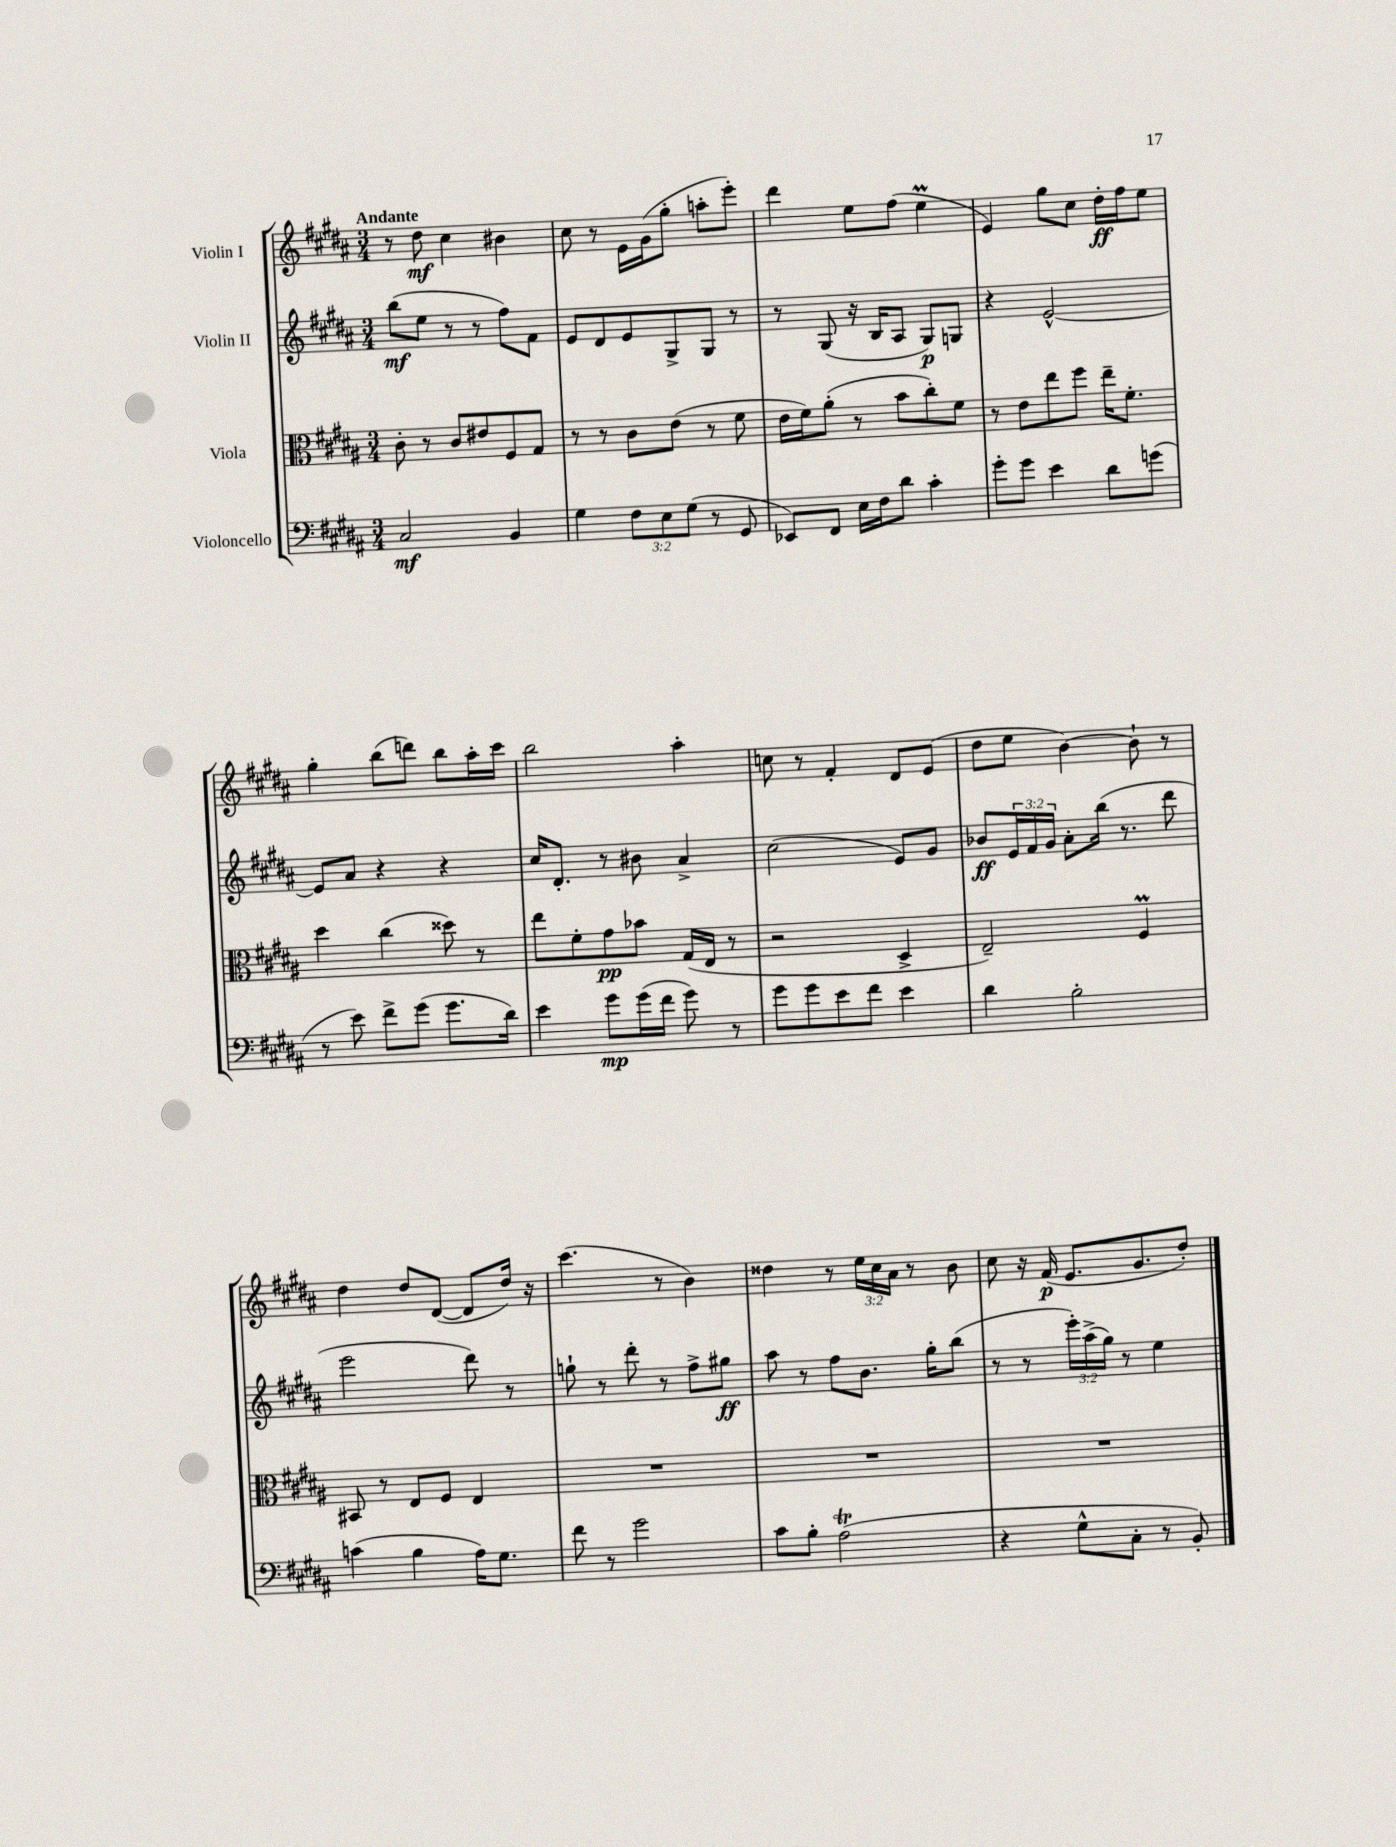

**kern	**kern	**kern	**kern
*staff4	*staff3	*staff2	*staff1
*clefF4	*clefC3	*clefG2	*clefG2
*k[f#c#g#d#a#]	*k[f#c#g#d#a#]	*k[f#c#g#d#a#]	*k[f#c#g#d#a#]
*M3/4	*M3/4	*M3/4	*M3/4
2C#/	8c#'\	(8bb\L	8r
.	8r	8ee\J	8dd#\
.	8c#/L	8r	4cc#\
.	8e#/	8r	.
4BB/	8F#/	8ff#\L)	4b#\
.	8G#/J	8f#\J	.
=	=	=	=
4G#\	8r	8e/L	8cc#\
.	8r	8d#/	8r
12F#\L	8c#\L	8e/	16e\LL
.	.	.	(16g#\J
12E\	.	.	.
.	(8e\J	8G#^/	8gg#'\J
(12G#\J	.	.	.
8r	8r	8G#/J	8aa'\L
8GG#/	8f#\	8r	8eee'\J)
=	=	=	=
8EE-/L)	16e\LL	8r	4ddd#\
.	16f#\J)	.	.
8FF#/J	(8a#'\J	(8G#/	.
16E\LL	8r	16r	8ee\L
16F#\J	.	16B/LK	.
8d#\J	8b\L	8A#/J	(8ff#\J
4c#'\	8cc#'\)	8G#/L)	4ee\
.	8f#\J	8G/J	.
=	=	=	=
8g#'\L	8r	4r	4e/)
8g#\J	8e\L	.	.
4e\	8ee\	[2e^^/	8gg#\L
.	8ff#\J	.	8cc#\J
8d#\L	16ee~\LK	.	16dd#'\LL
.	8.f#'\J	.	16ff#\J
(8g\J	.	.	8ee\J
=	=	=	=
8r	4dd#\	8e/]L	4gg#'\
8e\)	.	8a#/J	.
8f#^\L	(4cc#\	4r	(8bb\L
(8g#\J	.	.	8ddd\J)
8.g#\L	8dd##\)	4r	8bb\L
.	8r	.	16aa#'\L
16d#\Jk)	.	.	16ccc#\JJ
=	=	=	=
4e\	8ee\L	16cc#/LK	2bb\
.	.	8.d#'/J	.
.	8f#'\	.	.
8g#\L	8g#\	8r	.
(16g#\L	8b-\J	8b#\	.
16f#\JJ	.	.	.
8g#\)	(16G#/LL	4a#^/	4aa#'\
.	16E/JJ	.	.
8r	8r	.	.
=	=	=	=
8g#\L	2r	(2cc#\	8cc\
8g#\	.	.	8r
8e\	.	.	4f#'/
8f#\J	.	.	.
4e\	4D#^/	8e/L)	8d#/L
.	.	8g#/J	(8e/J
=	=	=	=
4d#\	2E~/)	8b-/L	8dd#\L
.	.	24e/L	8ee\J
.	.	24f#/	.
.	.	24g#/JJ	.
2B'\	.	8a#'\L	[4b\)
.	.	(16bb\Jk	.
.	.	8.r	.
.	4F#/	.	8b`\]
.	.	8ddd#\	8r
=	=	=	=
(4c\	8BB#/	2eee\	4dd#\
.	8r	.	.
4B\	8E/L	.	8dd#/L
.	8F#/J	.	([8d#/J
16A#\LK)	4E/	8ddd#\)	8d#/]L
8.G#\J	.	.	.
.	.	8r	16dd#/Jk)
.	.	.	16r
=	=	=	=
8f#\	2.r	8gg`\	(4.ccc#\
8r	.	8r	.
2g#\	.	8ddd#'\	.
.	.	8r	8r
.	.	8ff#^\L	4b\)
.	.	8gg#\J	.
=	=	=	=
8c#\L	2.r	8aa#\	4dd##\
8B'\J	.	8r	.
(2A#\	.	8ff#\L	8r
.	.	8.b\J	24ee\LL
.	.	.	24cc#\
.	.	.	24a#\JJ
.	.	.	8r
.	.	16gg#'\LK	.
.	.	(8bb\J	8b\
=	=	=	=
4r	2.r	8r	8cc#\
.	.	8r	16r
.	.	.	(16f#/
8G#^^\L	.	24eee'\LL)	8.e/L
.	.	(24aa#^\	.
.	.	24gg#\JJ)	.
8C#'\J	.	8r	.
.	.	.	8.g#/
8r	.	4ee\	.
8BB'/)	.	.	8dd#'/J)
==	==	==	==
*-	*-	*-	*-
